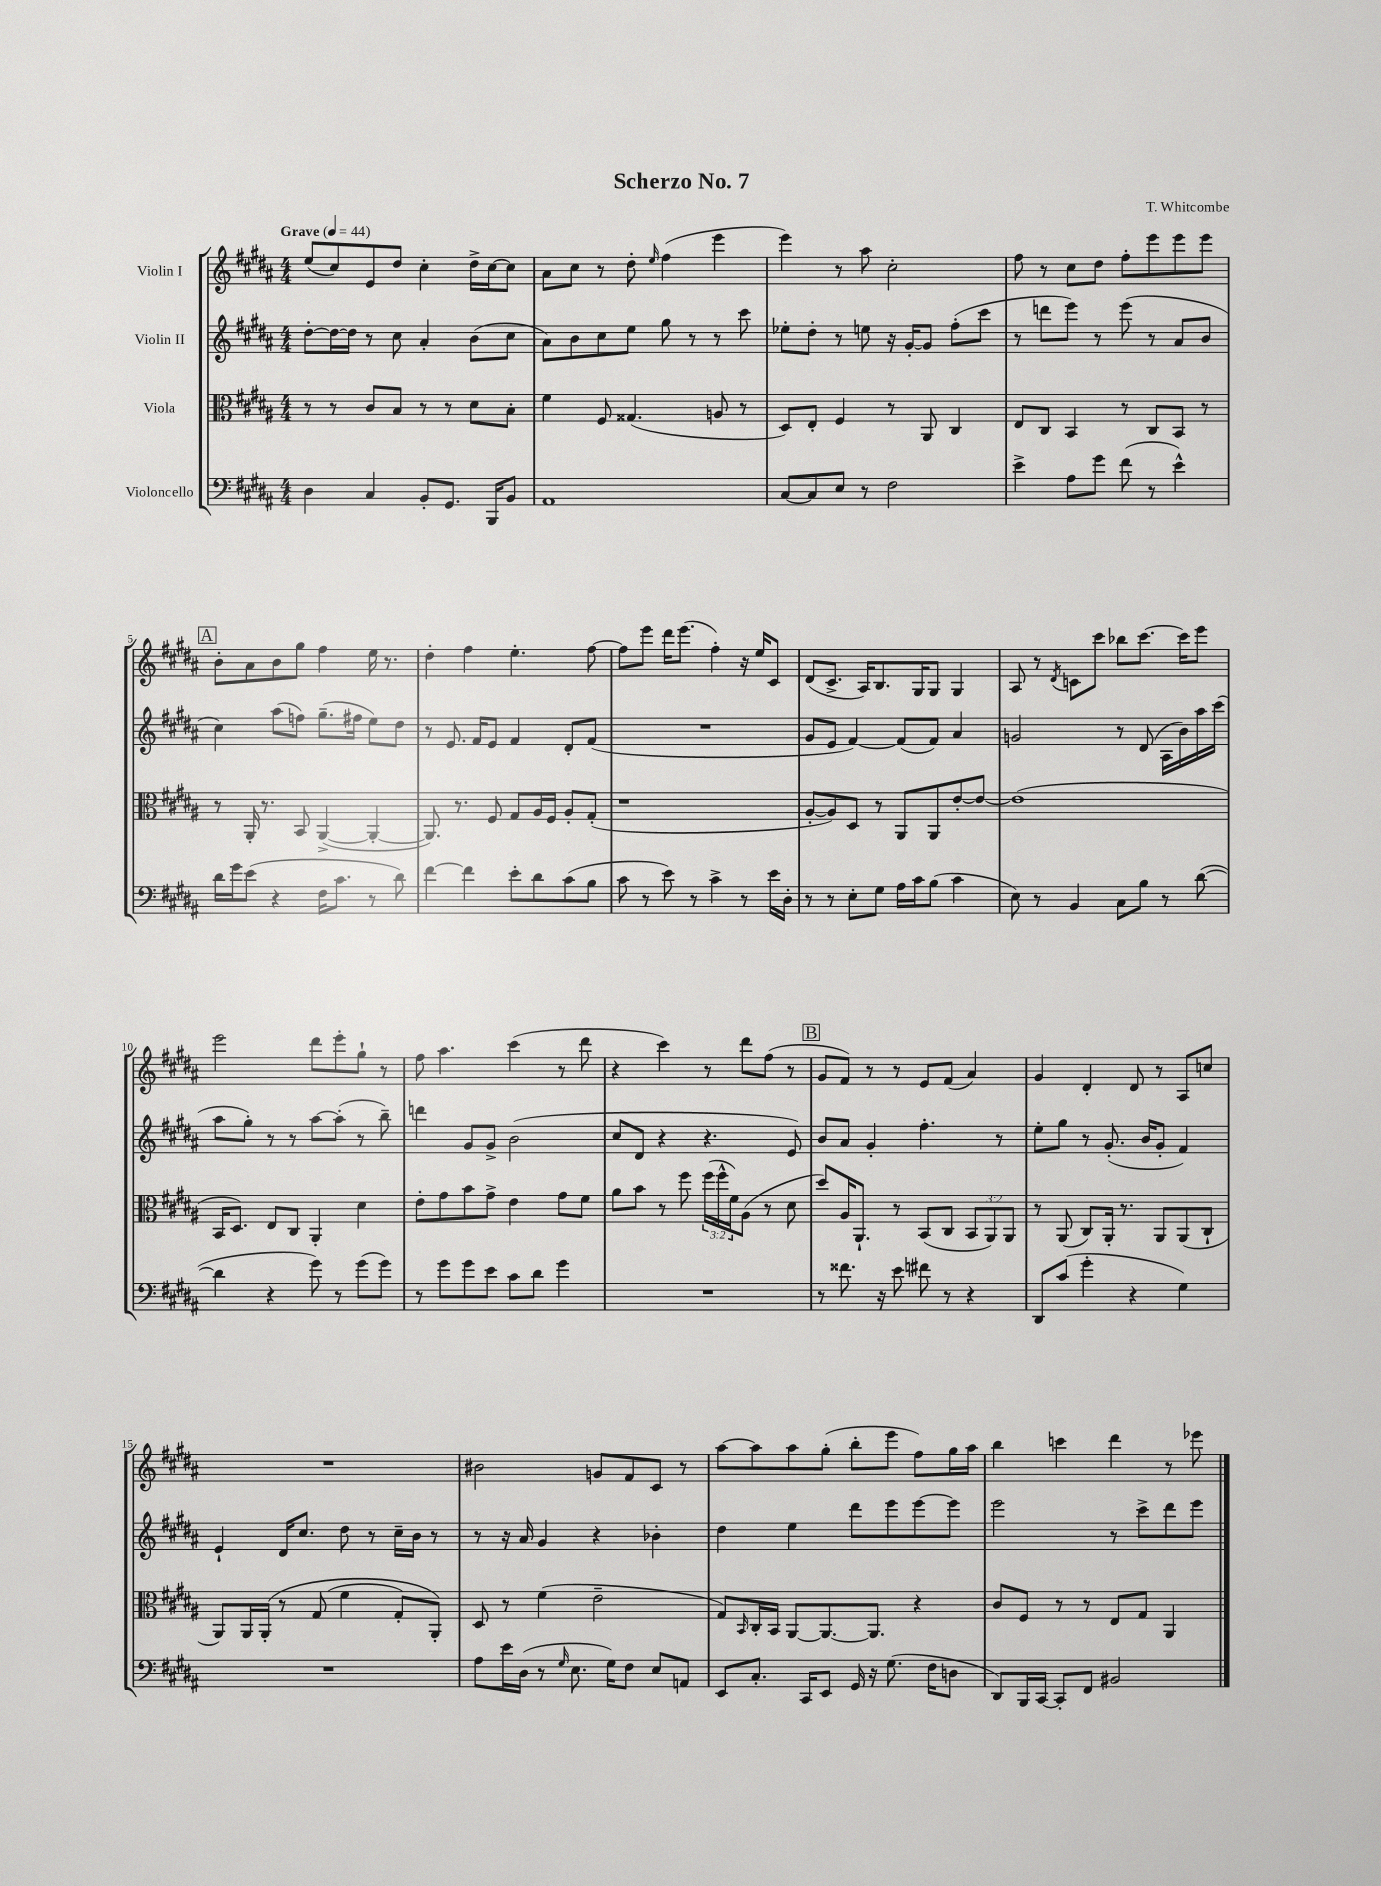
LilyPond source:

\header { title = "Scherzo No. 7" composer = "T. Whitcombe" }
<<
\new StaffGroup <<
\new Staff = "s0" \with { instrumentName = "Violin I" } {
    \clef treble \key b \major \numericTimeSignature \time 4/4 \tempo "Grave" 4 = 44
    e''8( cis''8) e'8 dis''8 cis''4-. dis''16-> cis''16~ cis''8 |
    ais'8 cis''8 r8 dis''8-. \grace { e''16 } fis''4( e'''4 |
    e'''4) r8 ais''8 cis''2-. |
    fis''8 r8 cis''8 dis''8 fis''8-. e'''8 e'''8 e'''8 |
    \mark \markup { \box "A" } b'8-. ais'8 b'8 gis''8 fis''4 e''16 r8. |
    dis''4-. fis''4 e''4.-. fis''8~ |
    fis''8 e'''8 dis'''16 e'''8.( fis''4-.) r16 e''16 cis'8 |
    dis'8( cis'8.-> ais16) b8. gis16 gis8 gis4 |
    ais8 r8 \acciaccatura { dis'8 } c'8 cis'''8 bes''8 cis'''8.~ cis'''16 e'''8 |
    e'''2 dis'''8 e'''8-. gis''8-! r8 |
    fis''8 ais''4. cis'''4( r8 dis'''8 |
    r4 cis'''4) r8 dis'''8 fis''8( r8 |
    \mark \markup { \box "B" } gis'8 fis'8) r8 r8 e'8 fis'8( ais'4) |
    gis'4 dis'4-. dis'8 r8 ais8 c''8 |
    R1 |
    bis'2 g'8 fis'8 cis'8 r8 |
    ais''8~ ais''8 ais''8 gis''8-.( b''8-. e'''8 fis''8) gis''16 ais''16 |
    b''4 c'''4 dis'''4 r8 ees'''8 \bar "|." |
}
\new Staff = "s1" \with { instrumentName = "Violin II" } {
    \clef treble \key b \major \numericTimeSignature \time 4/4
    dis''8~-. dis''16~ dis''16 r8 cis''8 ais'4-. b'8( cis''8 |
    ais'8) b'8 cis''8 e''8 gis''8 r8 r8 cis'''8 |
    ees''8-. dis''8-. r8 e''8 r16 gis'16~-. gis'8 fis''8-.( cis'''8 |
    r8 d'''8 e'''8) r8 e'''8( r8 ais'8 b'8 |
    \mark \markup { \box "A" } cis''4) ais''8( f''8) gis''8.--( fis''16 e''8) dis''8 |
    r8 e'8. fis'16 e'8 fis'4 dis'8-. fis'8( |
    R1 |
    gis'8 e'8 fis'4~) fis'8( fis'8) ais'4 |
    g'2 r8 dis'8( ais16 b'16) ais''16 cis'''16( |
    ais''8 gis''8-.) r8 r8 ais''8~ ais''8-.( r8 b''8--) |
    d'''4 gis'8 gis'8-> b'2( |
    cis''8 dis'8 r4 r4. e'8) |
    \mark \markup { \box "B" } b'8 ais'8 gis'4-. fis''4.-. r8 |
    e''8-. gis''8 r8 gis'8.-.( b'16 gis'8-. fis'4) |
    e'4-! dis'16 cis''8. dis''8 r8 cis''16-- b'16 r8 |
    r8 r16 ais'16 gis'4 r4 bes'4-. |
    dis''4 e''4 dis'''8 e'''8 e'''8~ e'''8 |
    e'''2 r8 cis'''8-> dis'''8 e'''8 \bar "|." |
}
\new Staff = "s2" \with { instrumentName = "Viola" } {
    \clef alto \key b \major \numericTimeSignature \time 4/4 \override Staff.TupletNumber.text = #tuplet-number::calc-fraction-text
    r8 r8 cis'8 b8 r8 r8 dis'8 b8-. |
    fis'4 fis8 gisis4.( a8 r8 |
    dis8) e8-. fis4 r8 ais,8 cis4 |
    e8 cis8 b,4 r8 cis8 b,8 r8 |
    \mark \markup { \box "A" } r8 ais,16-. r8. b,8 ais,4~->( ais,4~-. |
    ais,8.) r8. fis8 gis8 ais16 fis16 ais8-. gis8-.( |
    r1 |
    ais8~-. ais8) dis8 r8 ais,8 ais,8 e'8~-. e'8~ |
    e'1( |
    b,16 dis8.) e8 cis8 ais,4-. dis'4 |
    e'8-. gis'8 b'8 gis'8-> e'4 gis'8 fis'8 |
    ais'8 b'8 r8 fis''8 \tuplet 3/2 { fis''16( fis''16-^ fis'16) } ais8( r8 dis'8 |
    \mark \markup { \box "B" } dis''8) ais16 ais,8.-! r8 b,8( cis8 \tuplet 3/2 { b,8 ais,8) ais,8 } |
    r8 ais,8( cis8) ais,16-. r8. ais,8 ais,8( cis8-! |
    ais,8) ais,16 ais,16-.\( r8 gis8( fis'4 gis8-.) ais,8-.\) |
    dis8 r8 fis'4( e'2-- |
    gis8) \grace { b,16 } cis16-. b,16 ais,8~ ais,8.~ ais,8. r4 |
    cis'8 fis8 r8 r8 e8 gis8 ais,4 \bar "|." |
}
\new Staff = "s3" \with { instrumentName = "Violoncello" } {
    \clef bass \key b \major \numericTimeSignature \time 4/4
    dis4 cis4 b,8-. gis,8. b,,16 b,8 |
    ais,1 |
    cis8~ cis8 e8 r8 fis2 |
    e'4-> ais8 gis'8 fis'8( r8 e'4-^) |
    \mark \markup { \box "A" } dis'16 gis'16 e'8( r4 fis16 cis'8. r8 dis'8) |
    fis'4~ fis'4 e'8-. dis'8 cis'8( b8 |
    cis'8 r8 e'8) r8 cis'4-> r8 e'16 dis16-. |
    r8 r8 e8-. gis8 ais16 cis'16 b8( cis'4 |
    e8) r8 b,4 cis8 b8 r8 dis'8~( |
    dis'4 r4 gis'8) r8 gis'8( gis'8) |
    r8 gis'8 gis'8 e'8 cis'8 dis'8 gis'4 |
    R1 |
    \mark \markup { \box "B" } r8 fisis'8. r16 e'8 fis'8 r8 r4 |
    dis,8 cis'8( gis'4-. r4 gis4) |
    R1 |
    ais8 e'16 dis16( r8 \grace { gis16 } e8. gis16) fis8 e8 a,8 |
    e,8 cis8.-. cis,16 e,8 gis,16 r16 gis8.( fis16 d8 |
    dis,8) b,,16 cis,16~ cis,8-. fis,8 bis,2 \bar "|." |
}
>>
>>
